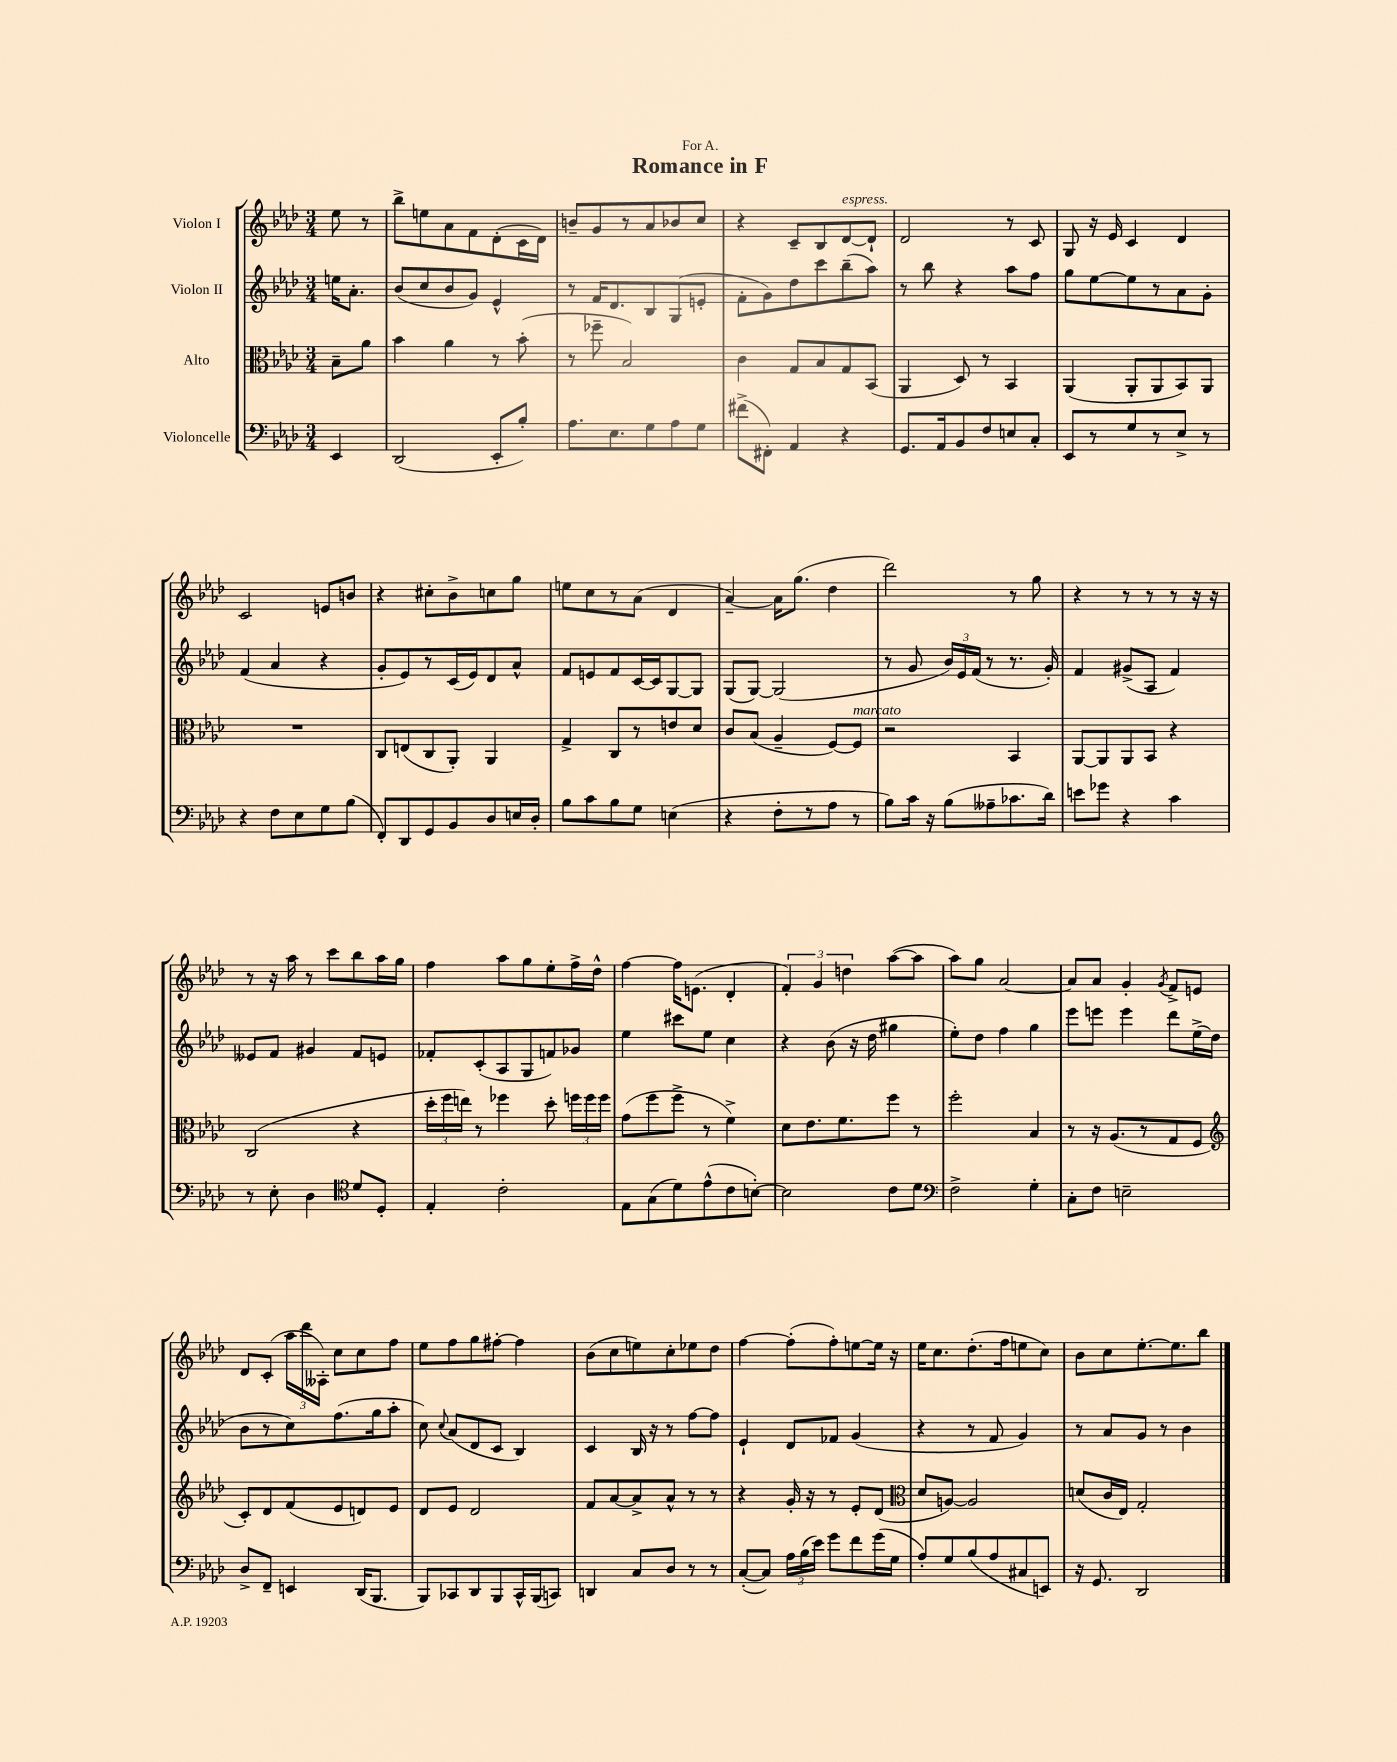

**kern	**kern	**kern	**kern
*part4	*part3	*part2	*part1
*staff4	*staff3	*staff2	*staff1
*I"Violoncelle	*I"Alto	*I"Violon II	*I"Violon I
*clefF4	*clefC3	*clefG2	*clefG2
*k[b-e-a-d-]	*k[b-e-a-d-]	*k[b-e-a-d-]	*k[b-e-a-d-]
*M3/4	*M3/4	*M3/4	*M3/4
=	=	=	=
4EE-/	8B-~\L	16een\KL	8ee-\
.	.	8.a-'\J	.
.	8a-\J	.	8r
=1	=1	=1	=1
(2DD-/	4b-\	(8b-/L	8bb-^\L
.	.	8cc/	8een\
.	4a-\	8b-/	8a-\
.	.	8g/J)	8f\
8EE-'/L	8r	4e-^^/	(8d-'\
8B-'/J)	(8b-'\	.	16c\L
.	.	.	16d-\JJ)
=2	=2	=2	=2
8.A-\L	8r	8r	8bn~/L
.	8ff-X~\	16f/KL	8g/
8.E-\	.	8.d-/	.
.	2B-/)	.	8r
8G\	.	8B-/	8a-/
8A-\	.	(8G/	8b-X/
8G\J	.	8en'/J	8cc/J
=3	=3	=3	=3
(8f#X^\L	4c\	8f'\L	4r
8FF#X'\J)	.	8g\)	.
4AA-/	8G/L	8dd-\	8c~/L
.	8B-/	8ccc\	8B-/
!	!	!	!LO:TX:a:i:t=espress.
4r	8G/	(8bb-~\	[8d-/
.	(8BB-/J	8aa-\J)	8d-`/J]
=4	=4	=4	=4
8.GG/L	4AA-/	8r	2d-/
.	.	8bb-\	.
16AA-/k	.	.	.
8BB-/	8D-/)	4r	.
8F/	8r	.	.
8En/	4BB-/	8aa-\L	8r
8C'/J	.	8ff\J	8c/
=5	=5	=5	=5
8EE-/L	(4AA-/	8gg\L	8G/
8r	.	[8ee-\	16r
.	.	.	16e-/
8G/	8AA-'/L	8ee-\]	4c/
8r	8AA-/	8r	.
8E-^/J	8BB-/)	8a-\	4d-/
8r	8AA-/J	8g'\J	.
!!LO:LB:g=z
=6	=6	=6	=6
4r	2.r	(4f/	2c/
8F\L	.	4a-/	.
8E-\	.	.	.
8G\	.	4r	8en/L
(8B-\J	.	.	8bn/J
=7	=7	=7	=7
8FF'/L)	8C/L	8g'/L	4r
8DD-/	(8En/	8e-/)	.
8GG/	8C/	8r	8cc#X'\L
8BB-/	8AA-'/J)	(16c/L	8b-^\
.	.	16e-/J)	.
8D-/	4AA-/	8d-/	8ccn\
16En/L	.	8a-^^/J	8gg\J
16D-'/JJ	.	.	.
=8	=8	=8	=8
8B-\L	4G^/	8f/L	8een\L
8c\	.	8en/	8cc\
8B-\	8C/L	8f/	8r
8G\J	8r	[16c/L	(8a-\J
.	.	16c/J]	.
(4En\	8en/	[8G/	4d-/
.	8d-/J	8G/J]	.
=9	=9	=9	=9
4r	8c/L	(8G/L	[4a-~/)
.	(8B-/J	[8G/J)	.
8F'\L	4A-~/	(2G/]	16a-\KL]
.	.	.	(8.gg\J
8r	.	.	.
8A-\J	[8F/L)	.	4dd-\
!	!LO:TX:a:i:t=marcato	!	!
8r	8F/J]	.	.
=10	=10	=10	=10
8B-\L)	2r	8r	2ddd-\)
16c\Jk	.	8g/	.
16r	.	.	.
(8B-\L	.	24b-/LL)	.
.	.	24e-/	.
.	.	(24f/JJ	.
8A--X~\	.	8r	.
8.c-X\	4BB-/	8.r	8r
.	.	.	8gg\
16d-\Jk)	.	16g'/)	.
=11	=11	=11	=11
8en\L	[8AA-/L	4f/	4r
8g-X\J	8AA-/]	.	.
4r	8AA-/	(8g#X^/L	8r
.	8BB-/J	8A-/J	8r
4c\	4r	4f/)	8r
.	.	.	16r
.	.	.	16r
!!LO:LB:g=z
=12	=12	=12	=12
8r	(2C/	8e--X/L	8r
8E-'\	.	8f/J	16r
.	.	.	16aa-\
4D-\	.	4g#X/	8r
.	.	.	8ccc\L
*clefC4	*	*	*
8d-/L	4r	8f/L	8bb-\
8D-'/J	.	8en/J	16aa-\L
.	.	.	16gg\JJ
=13	=13	=13	=13
4E-'/	24dd-'\LL	8f-X'/L	4ff\
.	24ff\	.	.
.	24een\JJ)	.	.
.	8r	(8c'/	.
2c'\	4ff-X\	8A-/	8aa-\L
.	.	8G/	8gg\
.	8dd-'\	8fn/)	8ee-'\
.	24ffn\LL	8g-X/J	16ff^\L
.	24ff\	.	.
.	.	.	16dd-^^\JJ
.	24ff\JJ	.	.
=14	=14	=14	=14
8E-\L	(8g\L	4ee-\	[4ff\
(8G\	8ff\	.	.
8d-\)	8ff^\J	8ccc#X\L	16ff\KL]
.	.	.	(8.en\J
(8e-^^\	8r	8ee-\J	.
8c\	4f^\)	4cc\	4d-'/
[8Bn'\J)	.	.	.
=15	=15	=15	=15
2B\]	8d-\L	4r	6f'/)
.	8.e-\	.	.
.	.	.	6g/
.	.	(8b-\	.
.	8.f\	.	.
.	.	.	6ddn\
.	.	16r	.
.	.	16dd-\	.
8c\L	8ff\J	4gg#X\	([8aa-\L
8d-\J	8r	.	8aa-\J]
=16	=16	=16	=16
*clefF4	*	*	*
2F^\	2ff'\	8ee-'\L)	8aa-\L)
.	.	8dd-\J	8gg\J
.	.	4ff\	[2a-/
4G'\	4B-/	4gg\	.
=17	=17	=17	=17
8C'\L	8r	8eee-\L	8a-/L]
8F\J	16r	8eeen\J	8a-/J
.	(8.A-/L	.	.
2En~\	.	4eee\	4g'/
.	8r	.	.
.	.	.	8qg/
.	8G/	8ddd-\L	8f^/L
.	8F/J	(16ee-^\L	8en/J
.	.	16dd-\JJ	.
!!LO:LB:g=z
=18	=18	=18	=18
*	*clefG2	*	*
8D-^/L	8c'/L)	8b-\L	8d-/L
8FF~/J	8d-/	8r	(8c'/J
4EEn/	(8f/	8cc\)	24aa-\LL
.	.	.	24ddd-\
.	.	.	24A--X'\JJ)
.	8e-/	(8.ff\	8cc\L
(16DD-/KL	8dn/)	.	8cc\
8.BBB-/J	.	16gg\k	.
.	8e-/J	8aa-'\J	8ff\J
=19	=19	=19	=19
8BBB-/L)	8d-/L	8cc\)	8ee-\L
.	.	8qqcc/	.
8CC-X/	8e-/J	(8a-/L	8ff\
8DD-/	2d-/	8d-/	8gg\
8BBB-/	.	8c/J	[8ff#X'\J
16CC-^^/L	.	4B-/)	4ff#\]
(16BBB-/J	.	.	.
8CCn/J)	.	.	.
=20	=20	=20	=20
4DDn/	8f/L	4c/	(8b-\L
.	[8a-/	.	8cc\
8C/L	8a-^/]	16B-/	8een\)
.	.	16r	.
8D-/J	8a-^^/J	8r	8cc'\
8r	8r	[8ff\L	8ee-X\
8r	8r	8ff\J]	8dd-\J
=21	=21	=21	=21
([8C'/L	4r	4e-`/	[4ff\
8C/J])	.	.	.
24A-\LL	16g'/	8d-/L	(8ff'\L]
(24B-\	.	.	.
.	16r	.	.
24e-\JJ)	.	.	.
8g\L	8r	8f-X/J	8ff'\)
8f\	8e-'/L	(4g/	[8een\
(16g\L	(8d-/J	.	16ee\Jk]
16G\JJ	.	.	16r
=22	=22	=22	=22
*	*clefC3	*	*
8A-'/L)	8d-/L	4r	16ee-\KL
.	.	.	8.cc\
8G/	[8An/J)	.	.
(8B-/	2A/]	8r	(8.dd-'\
8A-/	.	8f/	.
.	.	.	16ff\k
8C#X/	.	4g/)	8een\
8EEn/J)	.	.	8cc\J)
=23	=23	=23	=23
16r	(8dn/L	8r	8b-\L
8.GG/	.	.	.
.	16c/L	8a-/L	8cc\
.	16E-/JJ)	.	.
2DD-/	2G'/	8g/J	[8.ee-'\
.	.	8r	.
.	.	.	8.ee-\]
.	.	4b-\	.
.	.	.	8bb-\J
==	==	==	==
*-	*-	*-	*-
